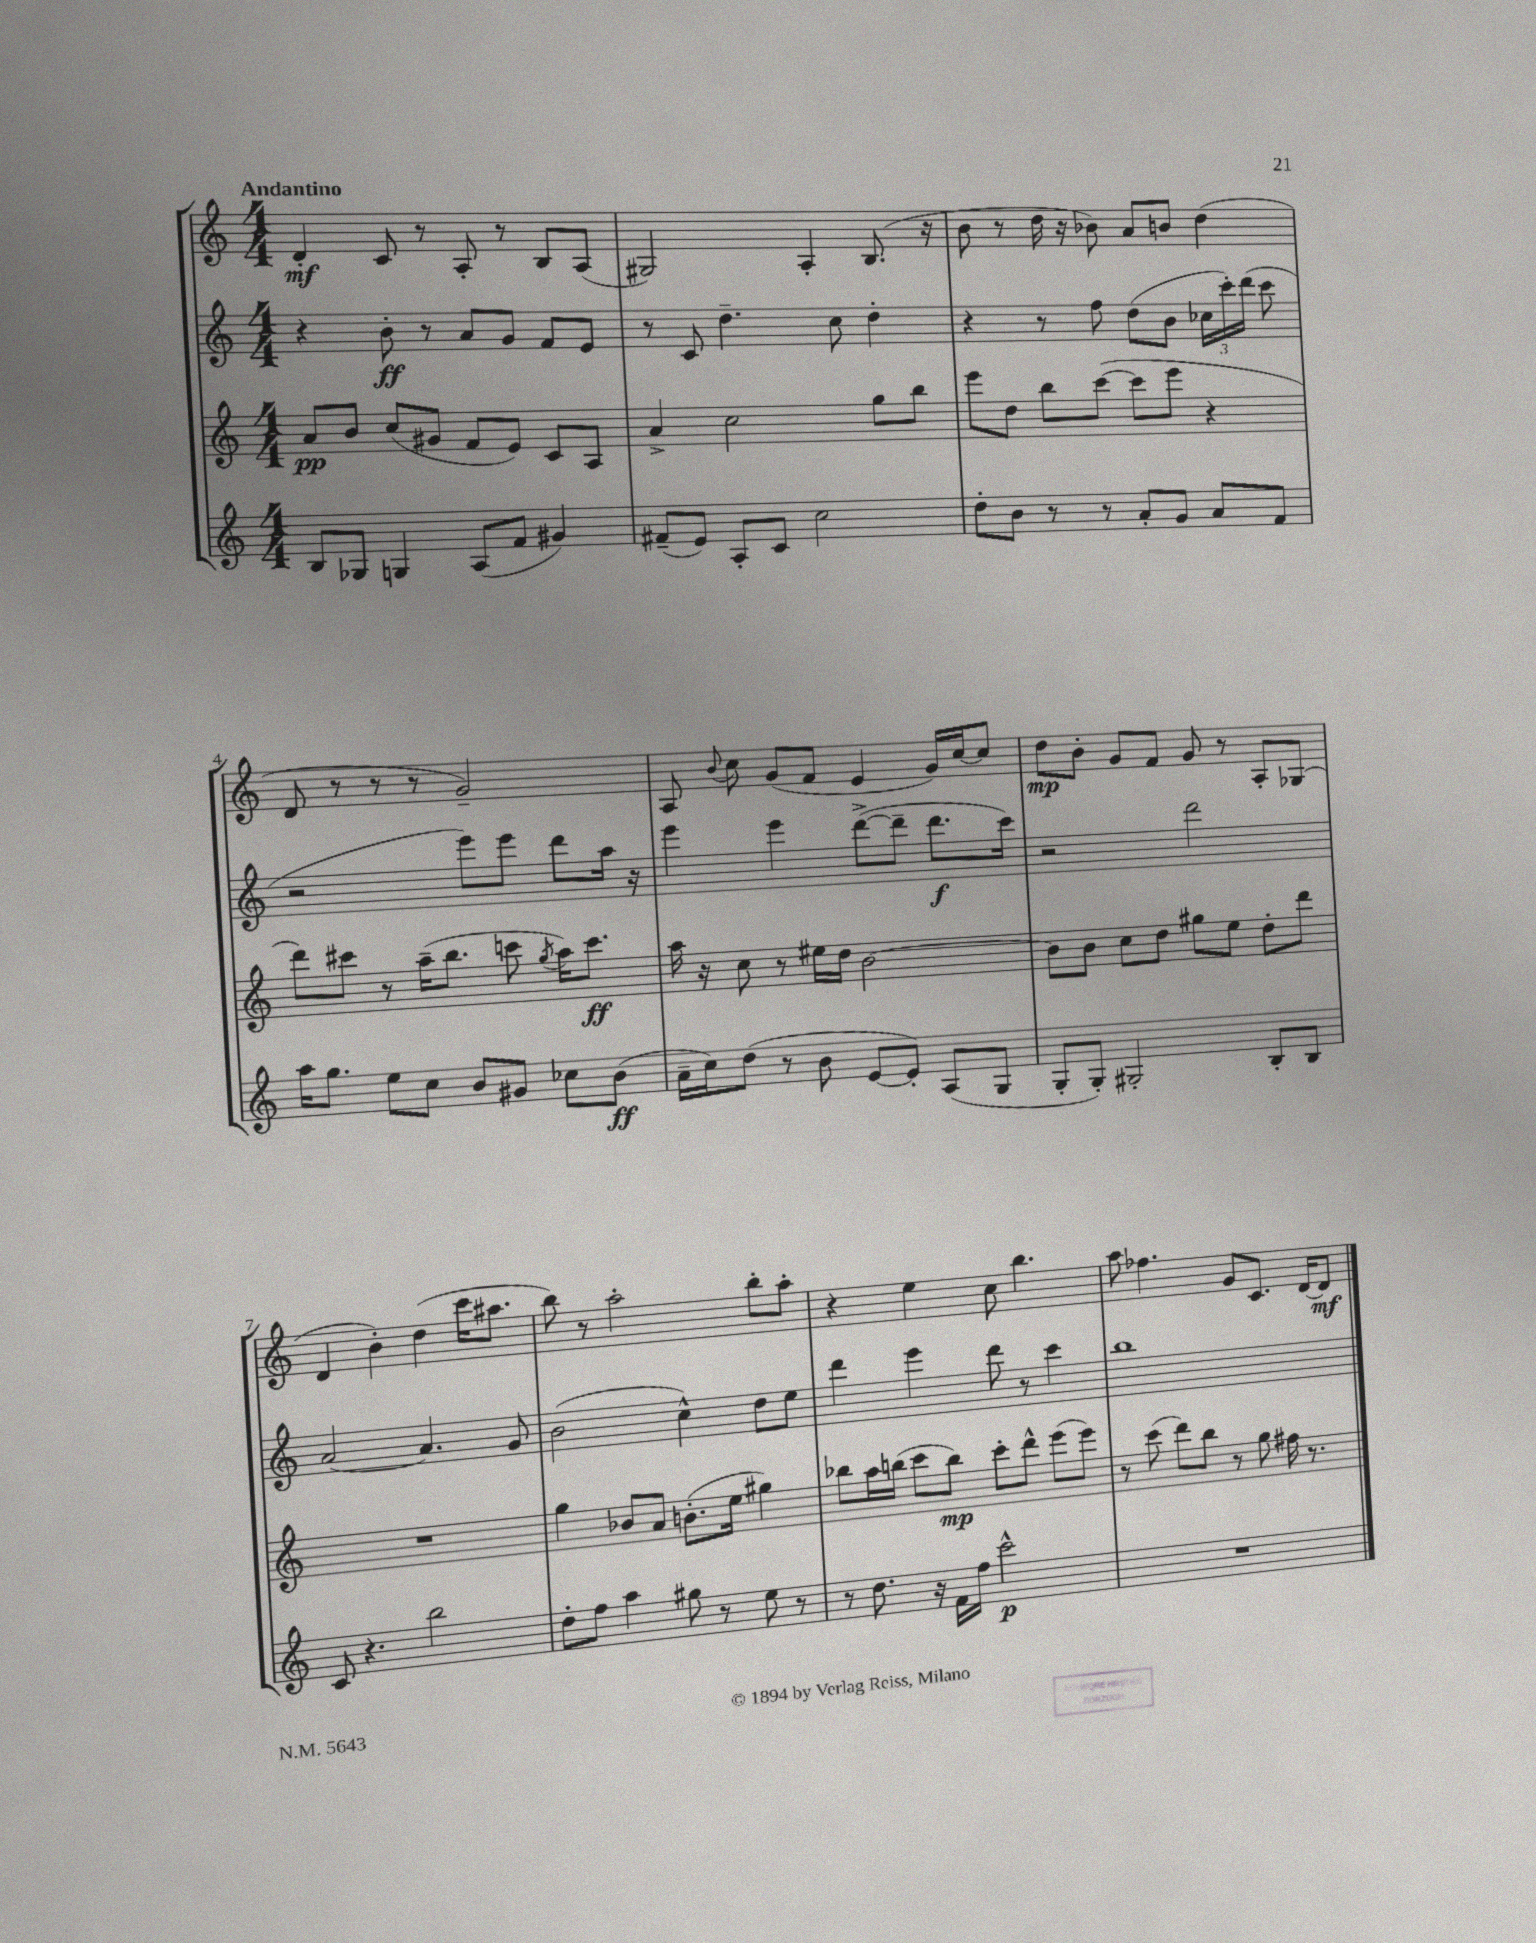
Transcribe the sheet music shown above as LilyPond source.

<<
\new StaffGroup <<
\new Staff = "s0" {
    \clef treble \key c \major \numericTimeSignature \time 4/4 \tempo "Andantino"
    \autoBeamOff d'4-.\mf c'8 r8 a8-. r8 b8[ a8]( |
    gis2) a4-. b8.( r16 |
    b'8 r8 d''16 r16 bes'8) a'8[ b'8] d''4( |
    d'8 r8 r8 r8 g'2--) |
    a8 \appoggiatura { b'8 } c''8 g'8[( f'8] e'4 g'16[) c''16~ c''8] |
    d''8[\mp b'8]-. g'8[ f'8] g'8 r8 a8[-. ges8]( |
    d'4 b'4-.) d''4( c'''16[ ais''8.] |
    b''8) r8 a''2-. b''8[-. a''8]-. |
    r4 e''4 c''8 b''4. |
    a''8 fes''4. g'8[ c'8.] d'16[~ d'8]\mf \bar "|." |
}
\new Staff = "s1" {
    \clef treble \key c \major \numericTimeSignature \time 4/4
    \autoBeamOff r4 b'8-.\ff r8 a'8[ g'8] f'8[ e'8] |
    r8 c'8 d''4.-- c''8 d''4-. |
    r4 r8 f''8 d''8[( b'8] \tuplet 3/2 { ces''16[ c'''16-.) d'''16]( } c'''8 |
    r2 e'''8[) e'''8] d'''8[ a''16] r16 |
    e'''4 e'''4 d'''8[~->( d'''8]-- d'''8.[\f c'''16]) |
    r2 d'''2 |
    a'2~ a'4. g'8 |
    b'2( c''4-^) d''8[ e''8] |
    d'''4 e'''4 d'''8 r8 c'''4 |
    b''1 \bar "|." |
}
\new Staff = "s2" {
    \clef treble \key c \major \numericTimeSignature \time 4/4
    \autoBeamOff a'8[\pp b'8] c''8[( gis'8] f'8[ e'8]) c'8[ a8] |
    a'4-> c''2 g''8[ b''8] |
    e'''8[ d''8] b''8[ c'''8]~( c'''8[ e'''8] r4 |
    d'''8[) cis'''8] r8 a''16[--( b''8.] c'''8 \acciaccatura { g''8 } a''16[) c'''8.]\ff |
    a''16 r16 c''8 r8 eis''16[ d''16] b'2~ |
    b'8[ b'8] c''8[ d''8] gis''8[ e''8] d''8[-. d'''8] |
    R1 |
    g''4 bes'8[ a'8] b'8.[-.( e''16] gis''4) |
    bes''8[ a''16 b''16]( c'''8[ b''8]\mp) c'''8[-. d'''8]-^ e'''8[( e'''8]) |
    r8 c'''8( d'''8[) b''8] r8 g''8 fis''16 r8. \bar "|." |
}
\new Staff = "s3" {
    \clef treble \key c \major \numericTimeSignature \time 4/4
    \autoBeamOff b8[ ges8] g4 a8[( f'8] gis'4) |
    fis'8[--( e'8]) a8[-. c'8] c''2 |
    d''8[-. b'8] r8 r8 a'8[-. g'8] a'8[ f'8] |
    a''16[ g''8.] e''8[ c''8] b'8[ gis'8] ces''8[ b'8]\ff( |
    a'16[-- c''16) d''8]( r8 b'8 e'8[~ e'8]-.) a8[( g8] |
    g8[-. g8]-.) gis2-. b8[-. b8] |
    c'8 r4. b''2 |
    d''8[-. f''8] a''4 gis''8 r8 e''8 r8 |
    r8 d''8. r16 f'16[ f''16] c'''2-^\p |
    R1 \bar "|." |
}
>>
>>
